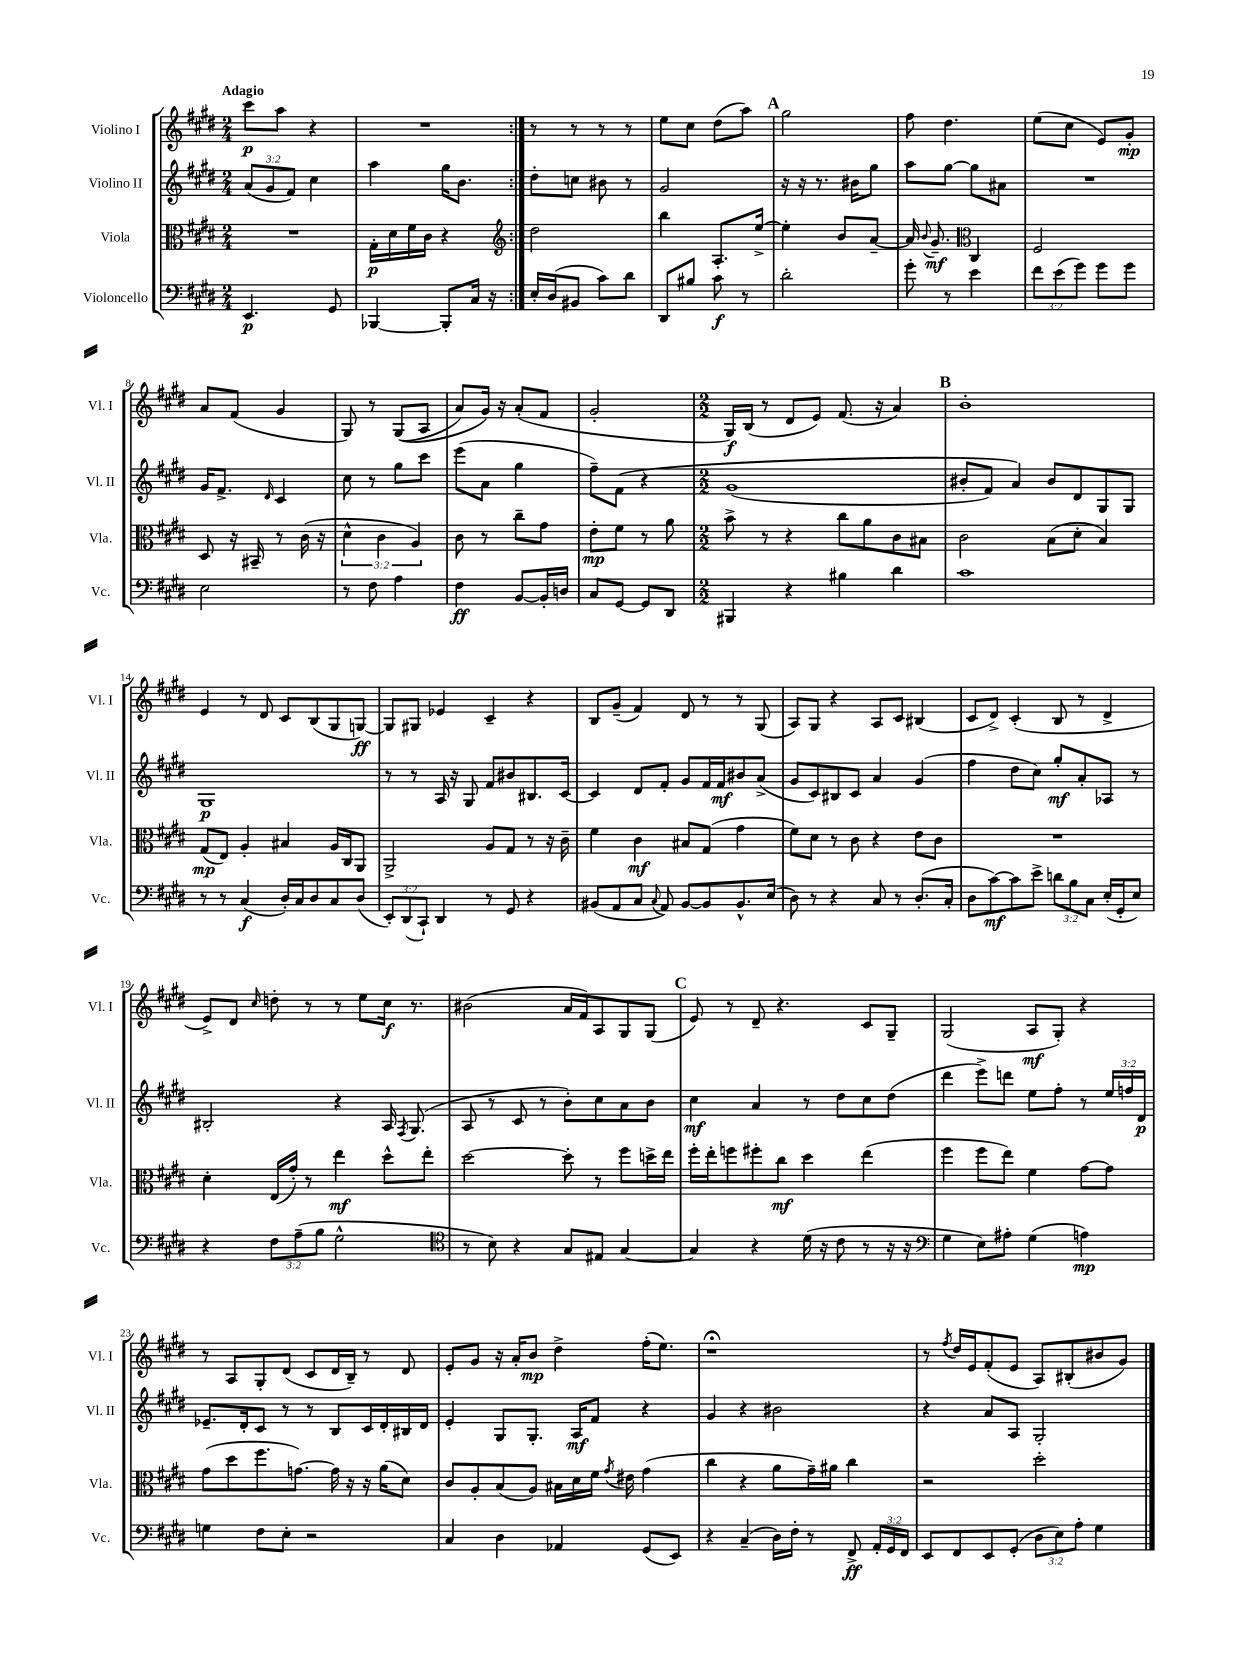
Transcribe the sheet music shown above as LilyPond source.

<<
\new StaffGroup <<
\new Staff = "s0" \with { instrumentName = "Violino I" shortInstrumentName = "Vl. I" } {
    \clef treble \key e \major \numericTimeSignature \time 2/4 \tempo "Adagio"
    \autoBeamOff \repeat volta 2 { cis'''8[\p a''8] r4 |
    R2 | }
    r8 r8 r8 r8 |
    e''8[ cis''8] dis''8[( a''8]) |
    \mark \markup { \bold "A" } gis''2 |
    fis''8 dis''4. |
    e''8[( cis''8] e'8[) gis'8]-.\mp |
    a'8[ fis'8]( gis'4 |
    gis8) r8 gis8[(\( a8] |
    a'8[) gis'16]\) r16 a'8[-.( fis'8] |
    gis'2-. |
    \numericTimeSignature \time 2/2 gis16[\f) b16]( r8 dis'8[ e'8]) fis'8.( r16 a'4) |
    \mark \markup { \bold "B" } b'1-. |
    e'4 r8 dis'8 cis'8[ b8( gis8 g8]~\ff) |
    g8[ gis8] ees'4 cis'4-- r4 |
    b8[ gis'8]--( fis'4) dis'8 r8 r8 gis8( |
    a8[) gis8] r4 a8[ cis'8] bis4( |
    cis'8[ dis'8]->) cis'4-.( b8 r8 dis'4-> |
    e'8[->) dis'8] \grace { cis''16 } d''8-. r8 r8 e''8[ cis''16]\f r8. |
    bis'2( a'16[ fis'16) a8 gis8 gis8]( |
    \mark \markup { \bold "C" } e'8) r8 dis'8-- r4. cis'8[ gis8]-- |
    gis2( a8[\mf gis8]-.) r4 |
    r8 a8[ gis8-. dis'8]( cis'8[ dis'16 b16]--) r8 dis'8 |
    e'8[-. gis'8] r16 a'16[-. b'8]\mp dis''4-> fis''16[-.( e''8.]) |
    r1\fermata |
    r8 \acciaccatura { fis''8 } dis''16[ e'16 fis'8-.( e'8] a8[) bis8-.( bis'8 gis'8]) \bar "|." |
}
\new Staff = "s1" \with { instrumentName = "Violino II" shortInstrumentName = "Vl. II" } {
    \clef treble \key e \major \numericTimeSignature \time 2/4 \override Staff.TupletNumber.text = #tuplet-number::calc-fraction-text
    \autoBeamOff \repeat volta 2 { \tuplet 3/2 { a'8[( gis'8 fis'8]) } cis''4 |
    a''4 gis''16[ b'8.] | }
    dis''8[-. c''8] bis'8 r8 |
    gis'2 |
    \mark \markup { \bold "A" } r16 r16 r8. bis'16[ gis''8] |
    a''8[ gis''8]~ gis''8[ ais'8] |
    R2 |
    gis'16[ fis'8.]-> \grace { dis'16 } cis'4 |
    cis''8 r8 gis''8[ cis'''8] |
    e'''8[( a'8] gis''4 |
    fis''8[--) fis'8]\( r4 |
    \numericTimeSignature \time 2/2 gis'1( |
    \mark \markup { \bold "B" } bis'8[-. fis'8]) a'4\) bis'8[ dis'8 gis8 gis8] |
    gis1\p |
    r8 r8 a16 r16 gis8 fis'8[ bis'8 bis8. cis'16]~ |
    cis'4 dis'8[ fis'8]-. gis'8[ fis'16 fis'16\mf bis'8 a'8]->( |
    gis'8[ cis'8) bis8 cis'8] a'4 gis'4( |
    fis''4 dis''8[ cis''8]) gis''8[-.\mf a'8-. aes8] r8 |
    bis2-. r4 a16 \acciaccatura { fis8 } gis8.( |
    a8 r8 cis'8 r8 b'8[-.) cis''8 a'8 b'8] |
    \mark \markup { \bold "C" } cis''4\mf a'4 r8 dis''8[ cis''8 dis''8]( |
    dis'''4 e'''8[->) d'''8] e''8[ fis''8]-. r8 \tuplet 3/2 { e''16[ f''16 dis'16]\p } |
    ees'8.[-- dis'16-. cis'8] r8 r8 b8[ cis'16 dis'16-. bis16 dis'16] |
    e'4-. gis8[ gis8.]-. a16[\mf fis'8] r4 |
    gis'4 r4 bis'2 |
    r4 a'8[ a8] gis2-. \bar "|." |
}
\new Staff = "s2" \with { instrumentName = "Viola" shortInstrumentName = "Vla." } {
    \clef alto \key e \major \numericTimeSignature \time 2/4 \override Staff.TupletNumber.text = #tuplet-number::calc-fraction-text
    \autoBeamOff \repeat volta 2 { R2 |
    gis16[-.\p dis'16 fis'16 cis'16] r4 | }
    \clef treble dis''2 |
    b''4 a8.[-. e''16]~-> |
    \mark \markup { \bold "A" } e''4-. b'8[ a'8]~-- |
    a'16 \appoggiatura { b'8 } gis'8.--\mf \clef alto cis4 |
    fis2 |
    dis8 r16 bis,16-- r8 cis'16( r16 |
    \tuplet 3/2 { dis'4-^ cis'4 a4) } |
    cis'8 r8 cis''8[-- gis'8] |
    e'8[-.\mp fis'8] r8 a'8 |
    \numericTimeSignature \time 2/2 b'8-> r8 r4 cis''8[ a'8 cis'8 bis8] |
    \mark \markup { \bold "B" } cis'2 b8[( dis'8]-. b4) |
    gis8[\mp( e8]) a4-. bis4 a16[ cis16 a,8] |
    a,2-> a8[ gis8] r8 r16 cis'16-- |
    fis'4 cis'4\mf bis8[ gis8]( gis'4 |
    fis'8[) dis'8] r8 cis'8 r4 e'8[ cis'8] |
    R1 |
    dis'4-. e16[( gis'16]-.) r8 e''4\mf dis''8[-^ e''8]-. |
    dis''2~ dis''8-. r8 fis''8[ d''16-> e''16] |
    \mark \markup { \bold "C" } fis''16[-. e''16-. f''8 fis''8-. cis''8]\mf dis''4 e''4( |
    fis''4 fis''8[ e''8]) fis'4 gis'8[~ gis'8] |
    gis'8[( dis''8 fis''8. g'8.]~) g'16 r16 r16 a'16[( dis'8]) |
    cis'8[ a8-. b8( a8]) bis16[ dis'16 fis'16] \acciaccatura { gis'8 } eis'16 gis'4( |
    cis''4 r4 a'8[ gis'16--) ais'16] cis''4 |
    r2 dis''2-. \bar "|." |
}
\new Staff = "s3" \with { instrumentName = "Violoncello" shortInstrumentName = "Vc." } {
    \clef bass \key e \major \numericTimeSignature \time 2/4 \override Staff.TupletNumber.text = #tuplet-number::calc-fraction-text
    \autoBeamOff \repeat volta 2 { e,4.\p gis,8 |
    bes,,4~ bes,,8[-. cis16] r16 | }
    e16[-. dis16( bis,8] cis'8[) dis'8] |
    dis,8[ bis8] cis'8\f r8 |
    \mark \markup { \bold "A" } dis'2-. |
    gis'8-. r8 e'4 |
    \tuplet 3/2 { fis'8[ e'8( gis'8]) } gis'8[ gis'8] |
    e2 |
    r8 fis8 a4 |
    fis4\ff b,8[~ b,16-. d16] |
    cis8[ gis,8]~ gis,8[ dis,8] |
    \numericTimeSignature \time 2/2 bis,,4 r4 bis4 dis'4 |
    \mark \markup { \bold "B" } cis'1 |
    r8 r8 cis4\f( dis16[-.) cis16 dis8 cis8 dis8]( |
    \tuplet 3/2 { e,8[-.) dis,8( cis,8]-!) } dis,4 r8 gis,8 r4 |
    bis,8[( a,8 cis8] \appoggiatura { cis8 } a,8) bis,8[~ bis,8 bis,8.-^ e16]( |
    dis8) r8 r4 cis8 r8 dis8.[-.( cis16]-. |
    dis8[ cis'8~\mf) cis'8 e'8]-> \tuplet 3/2 { d'8[ b8 cis8] } e16[-.( gis,16-. e8]) |
    r4 \tuplet 3/2 { fis8[ a8--( b8] } gis2-^ |
    \clef tenor r8 b8) r4 gis8[ eis8] gis4~ |
    \mark \markup { \bold "C" } gis4 r4 dis'16( r16 cis'8 r8 r16 r16 |
    \clef bass gis4 e8[) ais8]-. gis4( a4\mp) |
    g4 fis8[ e8]-. r2 |
    cis4 dis4 aes,4 gis,8[( e,8]) |
    r4 cis4--( dis16[) fis16]-. r8 fis,8->\ff \tuplet 3/2 { a,16[-. gis,16 fis,16] } |
    e,8[ fis,8 e,8 gis,8]-.( \tuplet 3/2 { dis8[ e8) a8]-. } gis4 \bar "|." |
}
>>
>>
